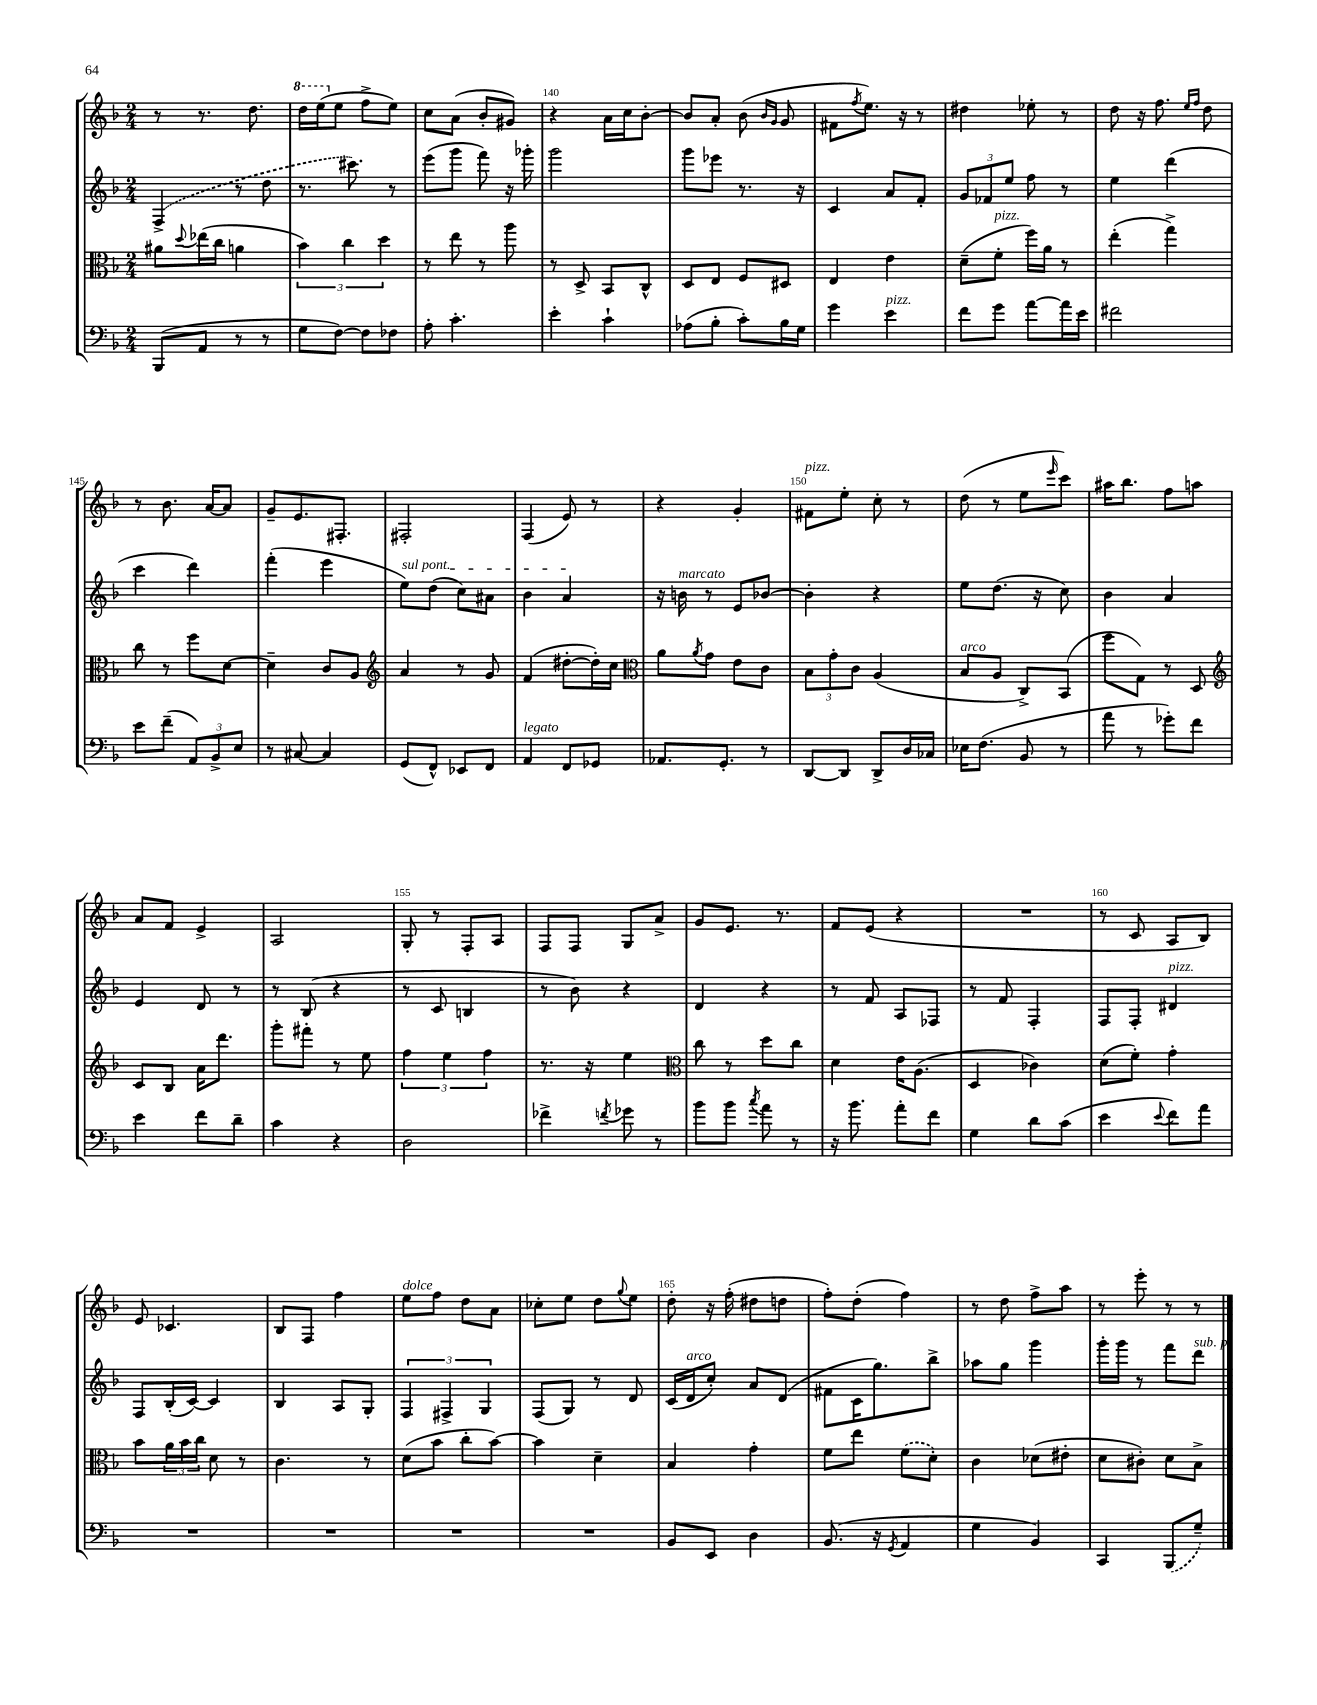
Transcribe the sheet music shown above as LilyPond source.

<<
\new StaffGroup <<
\new Staff = "s0" {
    \clef treble \key f \major \numericTimeSignature \time 2/4
    r8 r8. d''8. |
    \ottava #1 d'''16 e'''16( \ottava #0 e''8 f''8-> e''8) |
    c''8 a'8( bes'8-. gis'8) |
    r4 a'16 c''16 bes'8~-. |
    bes'8 a'8-. bes'8( \grace { bes'16 g'16 } g'8 |
    fis'8 \acciaccatura { f''8 } e''8.) r16 r8 |
    dis''4 ees''8-. r8 |
    d''8 r16 f''8. \grace { e''16 f''16 } d''8 |
    r8 bes'8. a'16~ a'8 |
    g'8-- e'8. fis8.-. |
    fis2-. |
    f4( e'8) r8 |
    r4 g'4-. |
    fis'8^\markup { \italic "pizz." } e''8-. c''8-. r8 |
    d''8( r8 e''8 \grace { e'''16 } c'''8) |
    ais''16 bes''8. f''8 a''8 |
    a'8 f'8 e'4-> |
    a2 |
    g8-. r8 f8-. a8 |
    f8 f8 g8 a'8-> |
    g'8 e'8. r8. |
    f'8 e'8( r4 |
    R2 |
    r8 c'8 a8 bes8) |
    e'8 ces'4. |
    bes8 f8 f''4 |
    e''8^\markup { \italic "dolce" } f''8 d''8 a'8 |
    ces''8-. e''8 d''8 \appoggiatura { g''8 } e''8 |
    d''8-. r16 f''16-.( dis''8 d''8 |
    f''8-.) d''8-.( f''4) |
    r8 d''8 f''8-> a''8 |
    r8 e'''8-. r8 r8 \bar "|." |
}
\new Staff = "s1" {
    \clef treble \key f \major \numericTimeSignature \time 2/4
    \once \slurDashed f4->( r8 d''8 |
    r8. cis'''8.) r8 |
    e'''8( g'''8 f'''8) r16 ges'''16-. |
    g'''2 |
    g'''8 ees'''8 r8. r16 |
    c'4 a'8 f'8-. |
    \tuplet 3/2 { g'8 fes'8 e''8 } f''8 r8 |
    e''4 d'''4( |
    c'''4 d'''4) |
    f'''4-.( e'''4 |
    \once \override TextSpanner.bound-details.left.text = \markup { \italic "sul pont." } e''8\startTextSpan) d''8( c''8) ais'8 |
    bes'4 a'4\stopTextSpan |
    r16 b'16^\markup { \italic "marcato" } r8 e'8 bes'8~ |
    bes'4-. r4 |
    e''8 d''8.( r16 c''8) |
    bes'4 a'4 |
    e'4 d'8 r8 |
    r8 bes8( r4 |
    r8 c'8 b4 |
    r8 bes'8) r4 |
    d'4 r4 |
    r8 f'8 a8 fes8 |
    r8 f'8 f4-. |
    f8 f8-. dis'4^\markup { \italic "pizz." } |
    f8 bes16-.( c'16~) c'4 |
    bes4 a8 g8-. |
    \tuplet 3/2 { f4 fis4-> g4 } |
    f8( g8) r8 d'8 |
    c'16( d'16^\markup { \italic "arco" } c''8-.) a'8 d'8( |
    fis'8 c'16 g''8.) bes''8-> |
    aes''8 g''8 g'''4 |
    g'''16-. g'''16 r8 f'''8 d'''8^\markup { \italic "sub. p" } \bar "|." |
}
\new Staff = "s2" {
    \clef alto \key f \major \numericTimeSignature \time 2/4
    ais'8 \appoggiatura { d''8 } ees''16( c''16 a'4 |
    \tuplet 3/2 { bes'4) c''4 d''4 } |
    r8 e''8 r8 a''8 |
    r8 d8-> bes,8 c8-^ |
    d8 e8 f8 dis8 |
    e4 e'4 |
    d'8--( f'8-.^\markup { \italic "pizz." } f''16) a'16 r8 |
    e''4-.( g''4->) |
    c''8 r8 f''8 d'8~ |
    d'4-- c'8 a8 |
    \clef treble a'4 r8 g'8 |
    f'4( dis''8~-. dis''16-.) c''16 |
    \clef alto a'8 \acciaccatura { a'8 } g'8 e'8 c'8 |
    \tuplet 3/2 { bes8 g'8-. c'8 } a4( |
    bes8^\markup { \italic "arco" } a8 c8->) bes,8( |
    f''8 g8) r8 d8 |
    \clef treble c'8 bes8 a'16 d'''8. |
    g'''8-. fis'''8-. r8 e''8 |
    \tuplet 3/2 { f''4 e''4 f''4 } |
    r8. r16 e''4 |
    \clef alto c''8 r8 d''8 c''8 |
    d'4 e'16 a8.( |
    d4 ces'4) |
    d'8( f'8-.) g'4-. |
    bes'8 \tuplet 3/2 { a'16 bes'16 c''16 } d'8 r8 |
    c'4. r8 |
    d'8( bes'8 c''8-. bes'8~) |
    bes'4 d'4-- |
    bes4 g'4-. |
    f'8 e''8 \once \slurDashed f'8( d'8-.) |
    c'4 des'8( eis'8-. |
    d'8 cis'8-.) d'8 bes8-> \bar "|." |
}
\new Staff = "s3" {
    \clef bass \key f \major \numericTimeSignature \time 2/4
    bes,,8( a,8 r8 r8 |
    g8 f8~) f8 fes8 |
    a8-. c'4.-. |
    e'4-. c'4-! |
    aes8( bes8-. c'8-.) bes16 g16 |
    g'4 e'4^\markup { \italic "pizz." } |
    f'8 g'8 a'8~ a'16 e'16 |
    fis'2 |
    e'8 f'8--( \tuplet 3/2 { a,8) bes,8-> e8 } |
    r8 cis8~ cis4 |
    g,8( f,8-^) ees,8 f,8 |
    a,4^\markup { \italic "legato" } f,8 ges,8 |
    aes,8. g,8.-. r8 |
    d,8~ d,8 d,8-> d16 ces16 |
    ees16 f8.( bes,8 r8 |
    a'8 r8 ges'8-.) f'8 |
    e'4 f'8 d'8-- |
    c'4 r4 |
    d2 |
    fes'4-> \acciaccatura { f'8 } ges'8 r8 |
    bes'8 bes'8 \acciaccatura { c''8 } a'8 r8 |
    r16 bes'8. a'8-. f'8 |
    g4 d'8 c'8( |
    e'4 \appoggiatura { e'8 } f'8) a'8 |
    R2 |
    R2 |
    R2 |
    R2 |
    bes,8 e,8 d4 |
    bes,8.( r16 \acciaccatura { g,8 } a,4 |
    g4 bes,4) |
    c,4 \once \slurDashed bes,,8( g8--) \bar "|." |
}
>>
>>
\layout { \context { \Score currentBarNumber = #137 \override BarNumber.break-visibility = ##(#f #t #t) barNumberVisibility = #(every-nth-bar-number-visible 5) } }
